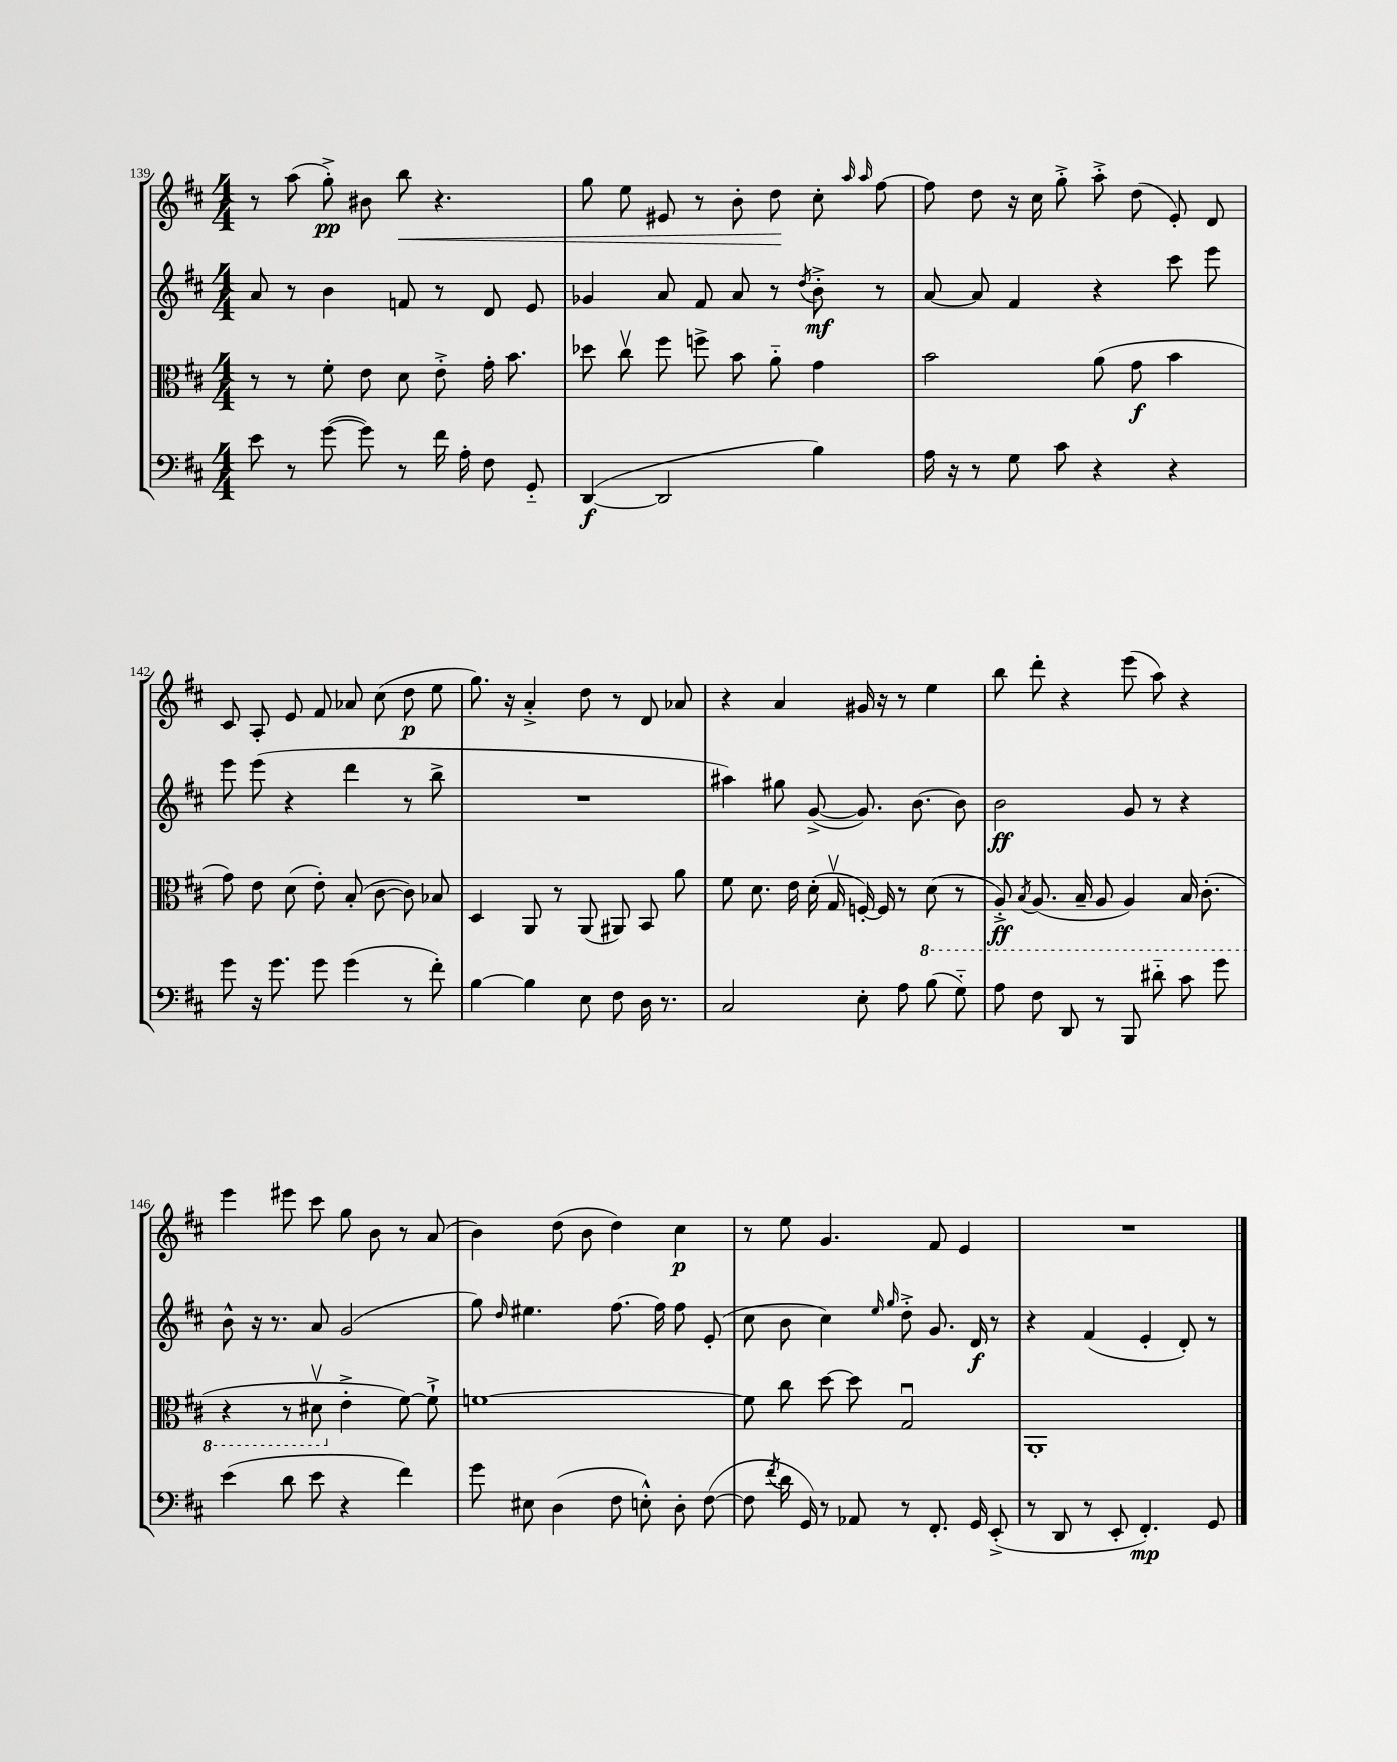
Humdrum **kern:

**kern	**dynam	**kern	**dynam	**kern	**dynam	**kern	**dynam
*part4	*part4	*part3	*part3	*part2	*part2	*part1	*part1
*staff4	*staff4	*staff3	*staff3	*staff2	*staff2	*staff1	*staff1
*clefF4	*	*clefC3	*	*clefG2	*	*clefG2	*
*k[f#c#]	*	*k[f#c#]	*	*k[f#c#]	*	*k[f#c#]	*
*M4/4	*	*M4/4	*	*M4/4	*	*M4/4	*
=139	=139	=139	=139	=139	=139	=139	=139
8e\	.	8r	.	8a/	.	8r	.
8r	.	8r	.	8r	.	(8aa\	.
([8g\	.	8f#'\	.	4b\	.	8gg'^\)	pp
8g\])	.	8e\	.	.	.	8b#X\	.
!	!	!	!	!	!	!	!LO:HP:b
8r	.	8d\	.	8fn/	.	8bb\	<
16f#\	.	8e'^\	.	8r	.	4.r	.
16A'\	.	.	.	.	.	.	.
8F#\	.	16g'\	.	8d/	.	.	.
.	.	8.b\	.	.	.	.	.
8GG/	.	.	.	8e/	.	.	.
=140	=140	=140	=140	=140	=140	=140	=140
([4DD/	f	8dd-X\	.	4g-X/	.	8gg\	.
.	.	8cc#v\	.	.	.	8ee\	.
2DD/]	.	8ff#\	.	8a/	.	8e#X/	.
.	.	8ffn^\	.	8f#/	.	8r	.
.	.	8b\	.	8a/	.	8b'\	.
.	.	8a\	.	8r	.	8dd\	.
.	.	.	.	8qdd/	.	.	.
4B\)	.	4g\	.	8b'^\	mf	8cc#'\	[
.	.	.	.	.	.	16qqaa/	.
.	.	.	.	.	.	16qqaa/	.
.	.	.	.	8r	.	[8ff#\	.
=141	=141	=141	=141	=141	=141	=141	=141
16A\	.	2b\	.	[8a/	.	8ff#\]	.
16r	.	.	.	.	.	.	.
8r	.	.	.	8a/]	.	8dd\	.
8G\	.	.	.	4f#/	.	16r	.
.	.	.	.	.	.	16cc#\	.
8c#\	.	.	.	.	.	8gg'^\	.
4r	.	(8a\	.	4r	.	8aa'^\	.
.	.	8g\	f	.	.	(8dd\	.
4r	.	4b\	.	8ccc#\	.	8e'/)	.
.	.	.	.	8eee\	.	8d/	.
!!LO:LB:g=z
=142	=142	=142	=142	=142	=142	=142	=142
8g\	.	8g\)	.	8eee\	.	8c#/	.
16r	.	8e\	.	(8eee\	.	8A'/	.
8.g\	.	.	.	.	.	.	.
.	.	(8d\	.	4r	.	8e/	.
8g\	.	8e'\)	.	.	.	8f#/	.
(4g\	.	(8B'/	.	4ddd\	.	8a-X/	.
.	.	[8c#\	.	.	.	(8cc#\	.
8r	.	8c#\])	.	8r	.	8dd\	p
8f#'\)	.	8B-X/	.	8bb^\	.	8ee\	.
=143	=143	=143	=143	=143	=143	=143	=143
[4B\	.	4D/	.	1r	.	8.gg\)	.
.	.	.	.	.	.	16r	.
4B\]	.	8AA/	.	.	.	4a'^/	.
.	.	8r	.	.	.	.	.
8E\	.	(8AA/	.	.	.	8dd\	.
8F#\	.	8AA#X/)	.	.	.	8r	.
16D\	.	8BB/	.	.	.	8d/	.
8.r	.	.	.	.	.	.	.
.	.	8a\	.	.	.	8a-X/	.
=144	=144	=144	=144	=144	=144	=144	=144
2C#/	.	8f#\	.	4aa#X\)	.	4r	.
.	.	8.d\	.	.	.	.	.
.	.	.	.	8gg#X\	.	4a/	.
.	.	16e\	.	.	.	.	.
.	.	(16d'\	.	([8g^/	.	.	.
.	.	16Gv/	.	.	.	.	.
8E'\	.	[16Fn'/)	.	8.g/])	.	16g#X/	.
.	.	16F/]	.	.	.	16r	.
8A\	.	8r	.	.	.	8r	.
.	.	.	.	[8.b\	.	.	.
*	*	*8ba	*	*	*	*	*
(8B\	.	(8D\	.	.	.	4ee\	.
8G\)	.	8r	.	8b\]	.	.	.
=145	=145	=145	=145	=145	=145	=145	=145
8A\	.	8AA'^/)	ff	2b\	ff	8bb\	.
.	.	8qBB/	.	.	.	.	.
8F#\	.	(8.AA/	.	.	.	8ddd'\	.
8DD/	.	.	.	.	.	4r	.
.	.	16BB~/	.	.	.	.	.
8r	.	8AA/	.	.	.	.	.
8BBB/	.	4AA/)	.	8g/	.	(8eee\	.
8d#X\	.	.	.	8r	.	8aa\)	.
8c#\	.	16BB/	.	4r	.	4r	.
.	.	(8.C#'\	.	.	.	.	.
8g\	.	.	.	.	.	.	.
!!LO:LB:g=z
=146	=146	=146	=146	=146	=146	=146	=146
(4e\	.	4r	.	8b^^\	.	4eee\	.
.	.	.	.	16r	.	.	.
.	.	.	.	8.r	.	.	.
8d\	.	8r	.	.	.	8eee#X\	.
8e\	.	8D#Xv\	.	8a/	.	8ccc#\	.
*	*	*X8ba	*	*	*	*	*
4r	.	4e'^\	.	(2g/	.	8gg\	.
.	.	.	.	.	.	8b\	.
4f#\)	.	[8f#\)	.	.	.	8r	.
.	.	8f#`^\]	.	.	.	(8a/	.
=147	=147	=147	=147	=147	=147	=147	=147
8g\	.	[1fn	.	8gg\)	.	4b\)	.
.	.	.	.	16qqdd/	.	.	.
8E#X\	.	.	.	4.ee#X\	.	.	.
(4D\	.	.	.	.	.	(8dd\	.
.	.	.	.	.	.	8b\	.
8F#\	.	.	.	[8.ff#\	.	4dd\)	.
8En'^^\)	.	.	.	.	.	.	.
.	.	.	.	16ff#\]	.	.	.
8D'\	.	.	.	8ff#\	.	4cc#\	p
([8F#\	.	.	.	(8e'/	.	.	.
=148	=148	=148	=148	=148	=148	=148	=148
8F#\]	.	8f\]	.	8cc#\	.	8r	.
8qf#/	.	.	.	.	.	.	.
16d\	.	8cc#\	.	8b\	.	8ee\	.
16GG/)	.	.	.	.	.	.	.
8r	.	[8dd\	.	4cc#\)	.	4.g/	.
8AA-X/	.	8dd\]	.	.	.	.	.
.	.	.	.	16qqee/	.	.	.
.	.	.	.	16qqgg/	.	.	.
8r	.	2Gu/	.	8dd'^\	.	.	.
8.FF#'/	.	.	.	8.g/	.	8f#/	.
.	.	.	.	.	.	4e/	.
16GG/	.	.	.	16d/	f	.	.
(8EE'^/	.	.	.	8r	.	.	.
=149	=149	=149	=149	=149	=149	=149	=149
8r	.	1AA'	.	4r	.	1r	.
8DD/	.	.	.	.	.	.	.
8r	.	.	.	(4f#/	.	.	.
8EE'/	.	.	.	.	.	.	.
4.FF#'/)	mp	.	.	4e'/	.	.	.
.	.	.	.	8d'/)	.	.	.
8GG/	.	.	.	8r	.	.	.
==	==	==	==	==	==	==	==
*-	*-	*-	*-	*-	*-	*-	*-
